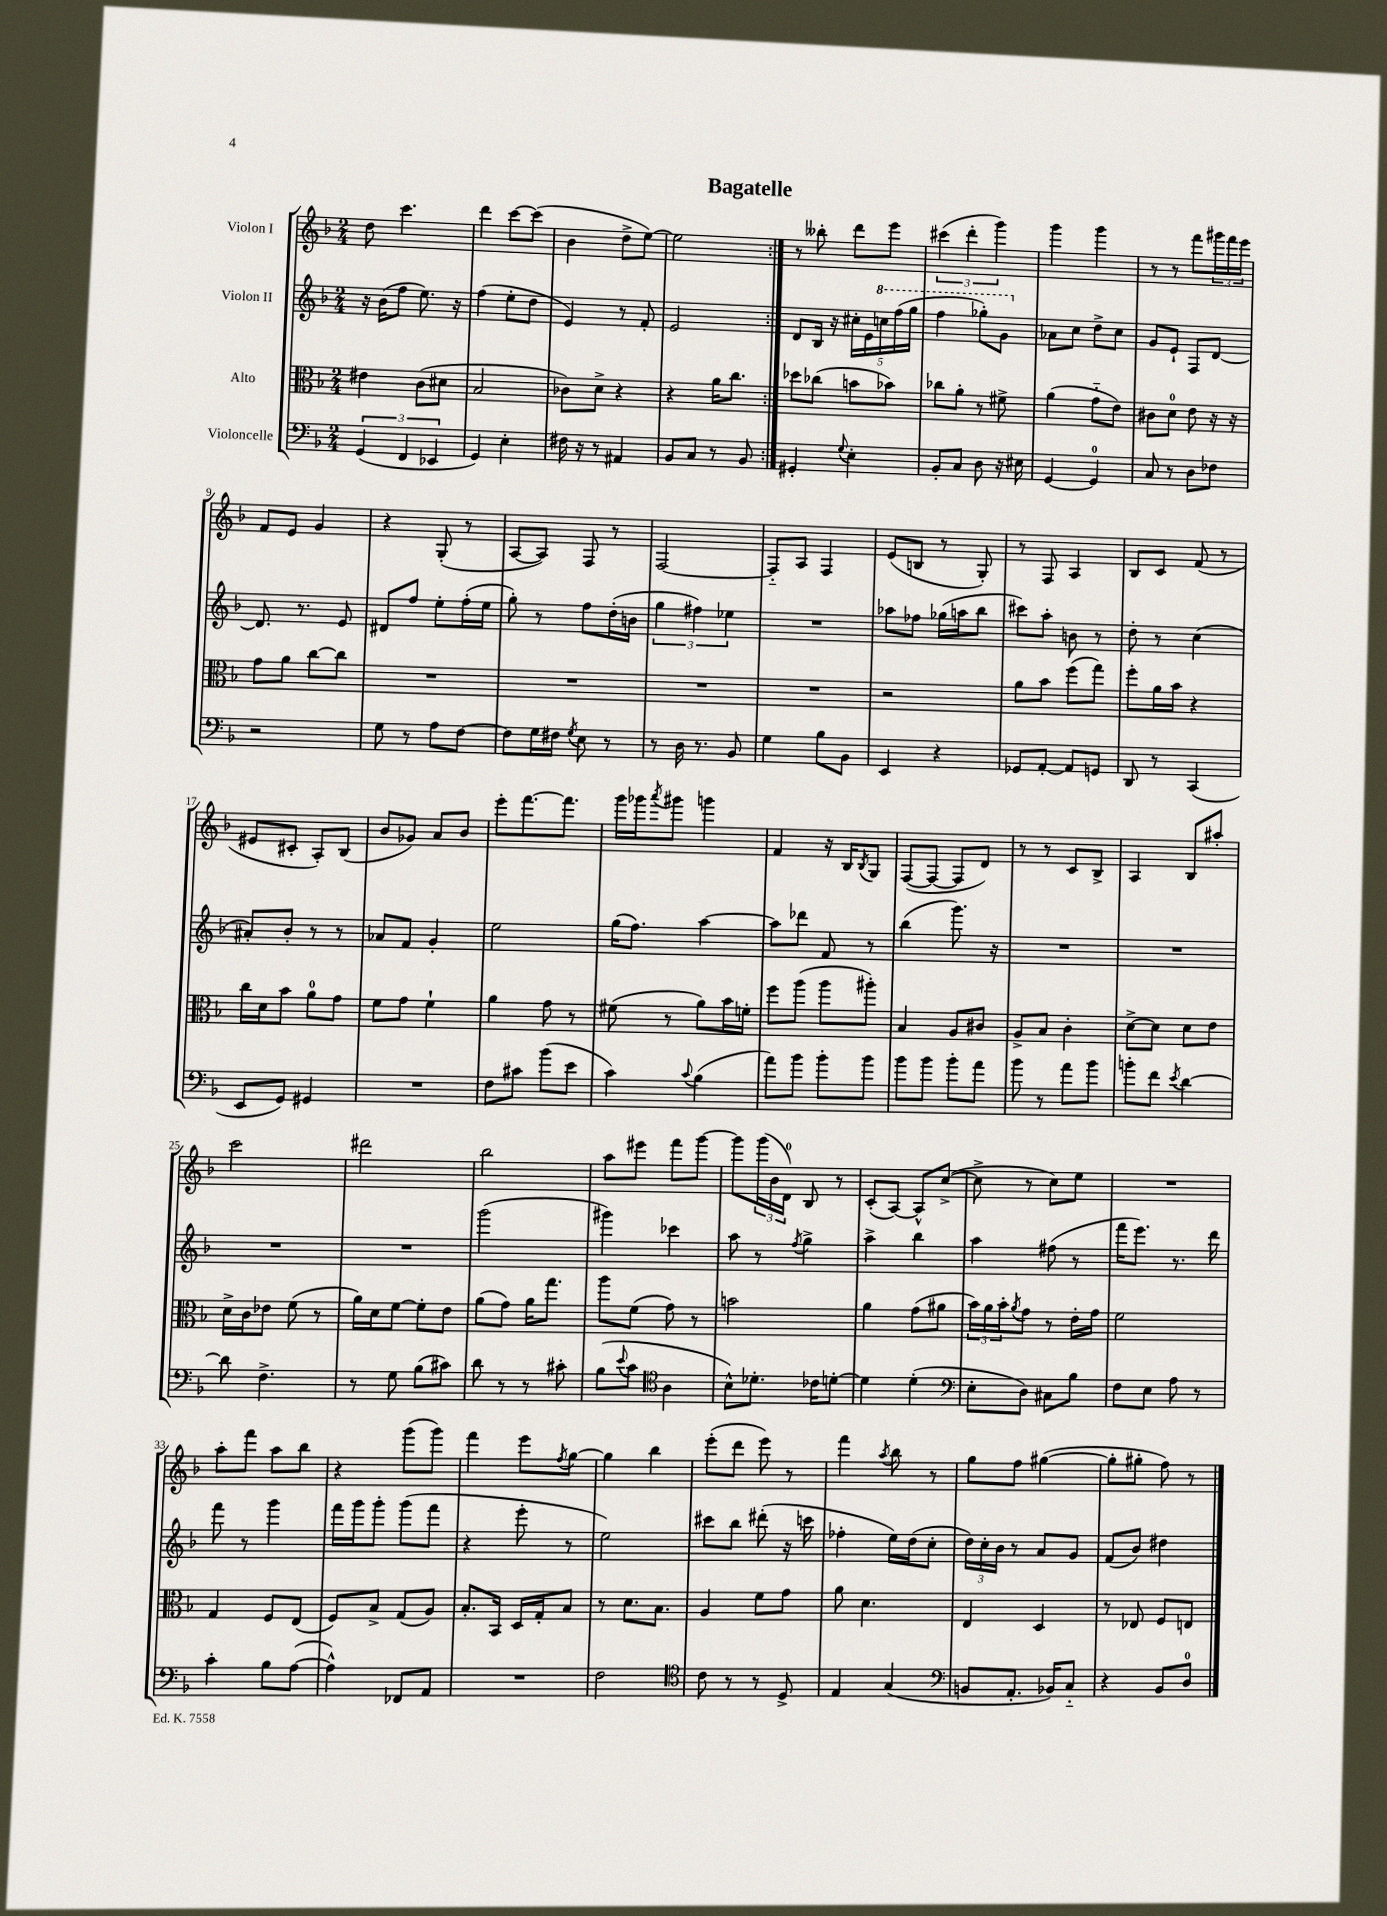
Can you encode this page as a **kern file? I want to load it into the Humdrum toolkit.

**kern	**kern	**kern	**kern
*part4	*part3	*part2	*part1
*staff4	*staff3	*staff2	*staff1
*I"Violoncelle	*I"Alto	*I"Violon II	*I"Violon I
*clefF4	*clefC3	*clefG2	*clefG2
*k[b-]	*k[b-]	*k[b-]	*k[b-]
*M2/4	*M2/4	*M2/4	*M2/4
=1	=1	=1	=1
(6GG/	4e#X\	16r	8dd\
.	.	(16b-\KL	.
.	.	8ff\J	4.ccc\
6FF/	.	.	.
.	(8c\L	8.ee\)	.
6EE-X/	.	.	.
.	8d#X\J	.	.
.	.	16r	.
=2	=2	=2	=2
4GG/)	2B-/	(4ff\	4ddd\
4E'\	.	8ee'\L	[8ccc\L
.	.	8dd\J	(8ccc\J]
=3	=3	=3	=3
16F#X\	8c-X\L)	4e/)	4b-\
16r	.	.	.
8r	8d^\J	.	.
4AA#X/	4r	8r	8dd^\L
.	.	8f'/	[8ee\J)
=4	=4	=4	=4
8BB-/L	4r	2e/	2ee\]
8C/J	.	.	.
8r	16a\KL	.	.
.	8.cc\J	.	.
8BB-/	.	.	.
=5:|!	=5:|!	=5:|!	=5:|!
4GG#X'/	8dd-X\L	8d/L	8r
.	(8cc-X\J	16B-/Jk	8bb--X'\
.	.	16r	.
8qqG/	.	.	.
4E'\	8bn\L	20cc#X'\LL	8ddd\L
.	.	20e\	.
*	*	*8va	*
.	.	20cccn\	.
.	8b-X\J)	.	8eee\J
.	.	(20fff\	.
.	.	20ggg\JJ	.
=6	=6	=6	=6
8BB-'/L	8cc-X\L	4fff\	(6ccc#X\
8C/J	8a'\J	.	.
.	.	.	6ddd'\
8D\	8r	8ggg-X'\L)	.
.	.	.	6ggg\)
16r	8f#X^\	8gg\J	.
16E#X\	.	.	.
=7	=7	=7	=7
*	*	*X8va	*
[4GG/	(4a\	8a-X\L	4ggg\
.	.	8cc\J	.
4GG/]	8g\L	8dd^\L	4ggg\
.	8e\J)	8cc\J	.
=8	=8	=8	=8
8C/	8c#X\L	8g/L	8r
8r	8d\J	8e`/J	8r
8D\L	8e\	8F/L	8fff\L
8F-X\J	16r	[8d/J	24ggg#X\L
.	.	.	24fff\
.	16r	.	.
.	.	.	24eee\JJ
!!LO:LB:g=z
=9	=9	=9	=9
2r	8g\L	8.d/]	8f/L
.	8a\J	.	8e/J
.	.	8.r	.
.	[8cc\L	.	4g/
.	8cc\J]	8e/	.
=10	=10	=10	=10
8G\	2r	8d#X/L	4r
8r	.	8ff/J	.
8A\L	.	8ee'\L	(8G'/
[8F\J	.	(16ff'\L	8r
.	.	16ee\JJ	.
=11	=11	=11	=11
8F\L]	2r	8gg'\)	[8A/L
16G\L	.	8r	8A/J])
16F#X\JJ	.	.	.
8qG/	.	.	.
8E\	.	8ff\L	8F/
8r	.	(16dd'\L	8r
.	.	16bn\JJ	.
=12	=12	=12	=12
8r	2r	6gg\	[2F/
16D\	.	.	.
.	.	6ff#X\)	.
8.r	.	.	.
.	.	6ee-X\	.
8BB-/	.	.	.
=13	=13	=13	=13
4G\	2r	2r	8F/L]
.	.	.	8A/J
8B-\L	.	.	4F/
8BB-\J	.	.	.
=14	=14	=14	=14
4EE/	2r	8aa-X\L	(8e/L
.	.	8ff-X\J	8Bn/J
4r	.	(16gg-X\LL	8r
.	.	16aan\J	.
.	.	8bb-\J	8G'/)
=15	=15	=15	=15
8GG-X/L	8a\L	8ccc#X\L)	8r
[8AA'/J	8b-\J	8aa'\J	8F/
8AA/L]	(8ff\L	8bn\	4A/
8GGn/J	8gg\J)	8r	.
=16	=16	=16	=16
8DD/	8ff'\L	8dd'\	8B-/L
8r	16a\L	8r	8c/J
.	16b-\JJ	.	.
(4CC/	4r	(4cc\	(8f/
.	.	.	8r
!!LO:LB:g=z
=17	=17	=17	=17
8EE/L	16cc\LL	8a#X'/L)	8e#X/L
.	16d\J	.	.
8GG/J)	8b-\J	8b-'/J	8c#X'/J
4GG#X/	8a\L	8r	8A'/L)
.	8g\J	8r	(8B-/J
=18	=18	=18	=18
2r	8f\L	8a-X/L	8b-/L
.	8g\J	8f/J	8g-X/J)
.	4f`\	4g'/	8a/L
.	.	.	8b-/J
=19	=19	=19	=19
8F\L	4a\	2ee\	8eee'\L
8c#X\J	.	.	[8.fff\
(8b-\L	8g\	.	.
.	.	.	8.fff\J]
8e\J	8r	.	.
=20	=20	=20	=20
4c\)	(8f#X\	(16gg\KL	16ggg\LL
.	.	8.ff\J)	16ggg-X\J
.	.	.	8qaaa/
.	8r	.	8ggg#X\J
8qqc/	.	.	.
(4B-\	8a\L)	[4aa\	4gggn\
.	16b-\L	.	.
.	16fn'\JJ	.	.
=21	=21	=21	=21
8a\L)	8ff\L	8aa\L]	4f/
8b-\J	(8aa\J	8ddd-X\J	.
8b-'\L	8aa\L	8f/	16r
.	.	.	16B-/KL
.	.	.	8qB-/
8b-\J	8aa#X'\J)	8r	8G/J
=22	=22	=22	=22
8b-\L	4B-/	(4bb-\	([8F/L
8b-\J	.	.	8F/J_
8b-'\L	8A/L	8.ggg\)	8F/L]
8a\J	8c#X/J	.	8d/J)
.	.	16r	.
=23	=23	=23	=23
8b-\	8A^/L	2r	8r
8r	8B-/J	.	8r
8a\L	4c'\	.	8c/L
8b-\J	.	.	8B-^/J
=24	=24	=24	=24
8bn'\L	[8d^\L	2r	4A/
8f\J	8d\J]	.	.
8qe/	.	.	.
[4d\	8d\L	.	8B-/L
.	8e\J	.	8aa#X'/J
!!LO:LB:g=z
=25	=25	=25	=25
8d\]	16d^\LL	2r	2ccc\
.	16c\J	.	.
4.F^\	8e-X\J	.	.
.	(8f\	.	.
.	8r	.	.
=26	=26	=26	=26
8r	16a\LL)	2r	2ddd#X\
.	16d\J	.	.
8G\	[8f\J	.	.
(8B-\L	8f'\L]	.	.
8c#X\J)	8e\J	.	.
=27	=27	=27	=27
8d\	(8a\L	(2ggg\	2bb-\
8r	8g\J)	.	.
8r	16a\KL	.	.
.	8.gg\J	.	.
8c#X'\	.	.	.
=28	=28	=28	=28
(8B-\L	8aa\L	4ggg#X\)	8aa\L
8qqe/	.	.	.
8c\J	(8f\J	.	8eee#X\J
*clefC4	*	*	*
4A\	8g\)	4ccc-X\	8fff\L
.	8r	.	[8ggg\J
=29	=29	=29	=29
8B-^^\L)	2bn\	8aa\	8ggg\L]
8.d-X'\J	.	8r	(24ggg\L
.	.	.	24b-\
.	.	.	24d\JJ)
.	.	8qff/	.
.	.	4gg^\	8B-/
16c-X\KL	.	.	.
[8dn'\J	.	.	8r
=30	=30	=30	=30
4d\]	4a\	4aa^\	(8c'/L
.	.	.	[8A/J)
(4d'\	(8g\L	4bb-\	8A^^/L]
.	8a#X\J	.	([8cc^/J
=31	=31	=31	=31
*clefF4	*	*	*
8E'\L	24b-\LL)	4aa\	8cc^\]
.	24a\	.	.
.	24b-'\J	.	.
.	8qa/	.	.
8D\J)	8g\J	.	8r
8C#X\L	8r	(8ff#X\	8cc\L)
8B-\J	16e'\LL	8r	8ee\J
.	16g\JJ	.	.
=32	=32	=32	=32
8F\L	2f\	16fff\KL	2r
.	.	8.eee\J)	.
8E\J	.	.	.
8A\	.	8.r	.
8r	.	.	.
.	.	16ddd\	.
!!LO:LB:g=z
=33	=33	=33	=33
4c'\	4G/	8fff\	8aa'\L
.	.	8r	8fff\J
8B-\L	8F/L	4ggg\	8aa\L
([8A\J	(8E/J	.	8bb-\J
=34	=34	=34	=34
4A^^\])	8F/L)	16fff\LL	4r
.	.	16ggg\J	.
.	8B-^/J	8ggg'\J	.
8FF-X/L	(8G/L	(8ggg\L	(8ggg\L
8AA/J	8A/J)	8fff\J	8ggg\J)
=35	=35	=35	=35
2r	8.B-'/L	4r	4fff\
.	16BB-/Jk	.	.
.	16D/LL	8eee'\	8eee\L
.	16G'/J	.	.
.	.	.	8qff/
.	8B-/J	8r	[8gg\J
=36	=36	=36	=36
2F\	8r	2ee\)	4gg\]
.	8.d\L	.	.
.	.	.	4bb-\
.	8.B-\J	.	.
=37	=37	=37	=37
*clefC4	*	*	*
8c\	4A/	8ccc#X\L	(8eee'\L
8r	.	8bb-\J	8ddd\J
8r	8f\L	(8ddd#X'\	8eee\)
8D^/	8g\J	16r	8r
.	.	16cccn\	.
=38	=38	=38	=38
4E/	8a\	4ff-X'\	4fff\
.	4.d\	.	.
.	.	.	8qaa/
(4G/	.	16ee\LL)	8bb-\
.	.	(16dd\J	.
.	.	8cc'\J	8r
=39	=39	=39	=39
*clefF4	*	*	*
8BBn/L	4E/	24dd\LL)	8gg\L
.	.	24cc'\	.
.	.	24b-\JJ	.
8.AA'/J	.	8r	8ff\J
.	4D/	8a/L	([4gg#X\
16BB-X/KL)	.	.	.
8C/J	.	8g/J	.
=40	=40	=40	=40
4r	8r	(8f/L	8gg#'\L]
.	8E-X/	8b-/J)	8gg#X'\J
8BB-/L	8F/L	4dd#X\	8ff\)
8D/J	8En/J	.	8r
==	==	==	==
*-	*-	*-	*-
